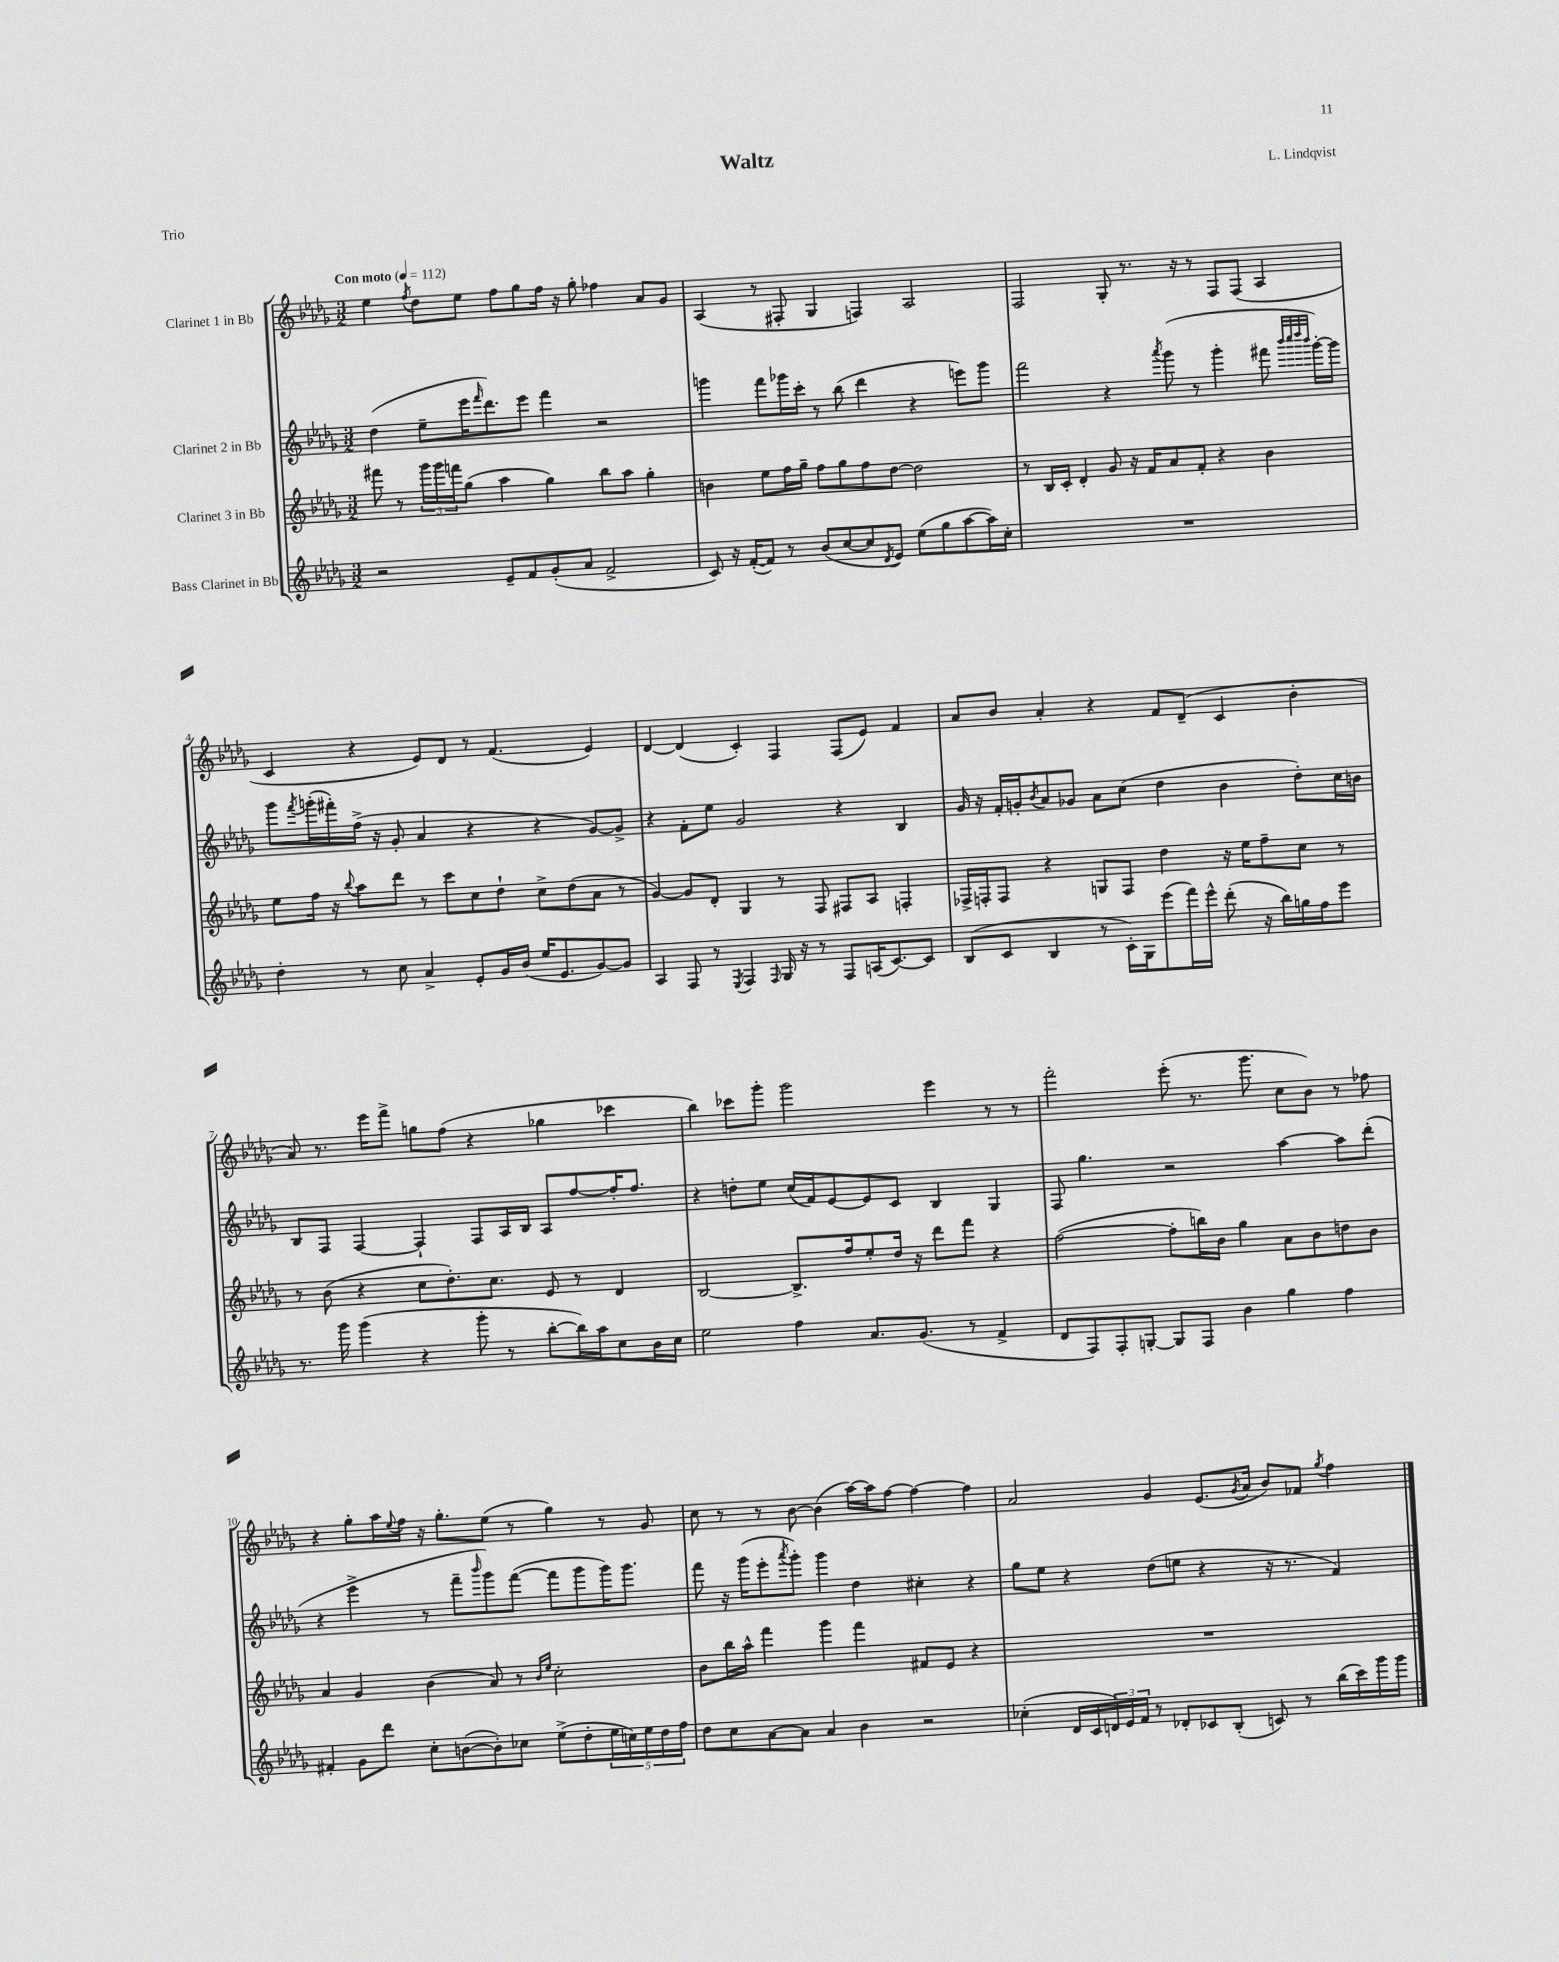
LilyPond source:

\header { title = "Waltz" composer = "L. Lindqvist" piece = "Trio" }
<<
\new StaffGroup <<
\new Staff = "s0" \with { instrumentName = "Clarinet 1 in Bb" } {
    \clef treble \key des \major \numericTimeSignature \time 3/2 \tempo "Con moto" 4 = 112
    ees''4 \acciaccatura { f''8 } des''8 ees''8 f''8 ges''8 f''16 r16 ges''8-. fes''4 aes'8 ges'8 |
    aes4( r8 fis8-. ges4 f4) aes2 |
    f2 ges8-. r8. r16 r8 f8 f8( aes4 |
    c'4 r4 ees'8) des'8 r8 f'4.( ees'4) |
    des'4~ des'4( c'4-.) f4 f8( ees'8) f'4 |
    aes'8 bes'8 aes'4-. r4 f'8 des'8--( c'4 bes'4-. |
    aes'8) r8. ees'''16 f'''8-> g''8 f''8( r4 ges''4 ces'''4 |
    bes''4) ces'''8 ges'''8-. ges'''2 ees'''4 r8 r8 |
    f'''2-. ees'''8-.( r8. ges'''8. c''8 bes'8) r8 fes''8 |
    r4 ges''8-. aes''16 \appoggiatura { ees''8 } f''16 r16 ges''8.-. ees''8( r8 ges''4) r8 ges'8 |
    c''8 r8 r8 bes'8~ bes'4( aes''16~) aes''16 f''8~ f''4~ f''4 |
    aes'2 ges'4 ees'8.( \acciaccatura { ges'8 } aes'16 bes'8) fes'8 \acciaccatura { ges''8 } f''4 \bar "|." |
}
\new Staff = "s1" \with { instrumentName = "Clarinet 2 in Bb" } {
    \clef treble \key des \major \numericTimeSignature \time 3/2
    des''4( ees''8-- ees'''16 \grace { f'''16 } des'''8.) ees'''8 f'''4 r2 |
    g'''4 f'''8 ges'''16 c'''16-. r8 bes''8( des'''4 r4 e'''8) ges'''8 |
    f'''2 r4 \acciaccatura { aes'''8 } ges'''8( r8 ges'''4-. fis'''8 \grace { bes'''32 c''''32 des''''32 bes'''32 } ges'''16~-.) ges'''16 |
    ges'''8 \acciaccatura { f'''8 } g'''16-.( fis'''16-.) f''16->( r16 ges'8-. aes'4 r4 r4 ges'8~) ges'8-> |
    r4 f'8-. ees''8 ges'2 r4 bes4 |
    ges'16 r16 f'16-. g'16-. \acciaccatura { bes'8 } aes'8 ges'8 aes'8 c''8( des''4 bes'4 des''8-.) c''16 b'16 |
    bes8 f8 f4~ f4-! f8 aes16 bes16 aes8 f''8~ f''16-. f''8. |
    r4 d''8-. ees''8 c''16( f'16) ees'8~ ees'8 c'8 bes4 ges4 |
    f8 ges''4. r2 aes''4~ aes''8 des'''8-.( |
    r4 ees'''4-> r8 f'''8-- \grace { bes'''16 } ges'''8) f'''8~( f'''8 ges'''8 ges'''16) ges'''8. |
    f'''8 r16 ges'''16( ees'''8-. \acciaccatura { aes'''8 } ges'''8-.) ges'''4 des''4 cis''4-. r4 |
    ges''8 ees''8 r4 des''8( e''8 r4 r16 r8. f'4) \bar "|." |
}
\new Staff = "s2" \with { instrumentName = "Clarinet 3 in Bb" } {
    \clef treble \key des \major \numericTimeSignature \time 3/2
    fis'''8 r8 \tuplet 3/2 { ges'''16 ges'''16 f'''16 } ges''8( aes''4 ges''4) bes''8 aes''8 ges''4-. |
    b'4 ees''8 f''16 ges''16-- f''8 ges''8 f''8 des''8~ des''2 |
    r8 bes16 c'16-. des'4-. ges'8 r16 f'16 aes'8 f'8-. r4 bes'4 |
    ees''8 f''16 r16 \appoggiatura { bes''8 } aes''8 des'''8 r8 c'''8 c''8 des''8-! c''8-> des''8( aes'8 r8 |
    ges'4~) ges'8 des'8-. ges4 r8 f8 fis8 aes8 f4-. |
    fes16-> f16-. f8 r4 g8 f8 des''4 r16 ees''16 f''8-- c''8 r8 |
    r8 bes'8( r4 c''8 des''8.-.) c''8. ees'8 r8 des'4 |
    bes2~ bes8.-> f''16 ees''8-. des''16 r16 des'''8 f'''8 r4 |
    f''2~( f''8-. b''16) bes'16 ges''4 aes'8 bes'8 d''8 bes'8 |
    aes'4 ges'4 bes'4( aes'8) r8 \grace { bes'16 ees''16 } c''2-. |
    bes'8 bes''16 aes''16-^ f'''4 ges'''4 f'''4 fis'8 ees'8 r4 |
    R1. \bar "|." |
}
\new Staff = "s3" \with { instrumentName = "Bass Clarinet in Bb" } {
    \clef treble \key des \major \numericTimeSignature \time 3/2
    r2 ees'8-- f'8 ges'8-.( aes'8 f'2-> |
    c'8) r16 f'16~-.( f'8) r8 bes'8( c''8~ c''8 \acciaccatura { des'8 } ees'8) ees''8( ges''8 aes''8~ aes''16) c''16-. |
    R1. |
    des''4-. r8 c''8 aes'4-> ees'8-. ges'16 bes'16( ees''16 ees'8. ges'8~) ges'8 |
    aes4 f8 r8 \acciaccatura { ees8 } f4 \grace { f16 } ges16 r16 r8 f8 a16( c'8.~) c'8 |
    bes8( c'8 bes4 r8 c'16-.) ges16 ees'''8( f'''16) ees'''16-^ des'''8-.( r16 bes''16) g''16 f''16 ees'''8 |
    r8. ges'''16 ges'''4( r4 ges'''8-. r8 bes''8~-. bes''16) aes''16 c''8 bes'16 c''16 |
    ees''2 f''4 aes'8. ges'8.( r8 f'4-> |
    des'8 f8) f8-. g8~-. g8 f8 bes'4 ges''4 f''4 |
    fis'4-. ges'8 des'''8 c''8-. b'8~( b'8-.) ces''8 ees''8->( des''8-. \tuplet 5/4 { ees''16 c''16) ees''16 des''16 f''16 } |
    des''8 c''8 aes'8~ aes'8 aes'4 bes'4 r2 |
    ces''4-.( des'16 c'16 \tuplet 3/2 { d'16) ees'16 f'16 } r8 des'8-. ces'8 bes8-.( c'8) r8 bes''16( c'''16) ges'''16 ges'''16 \bar "|." |
}
>>
>>
